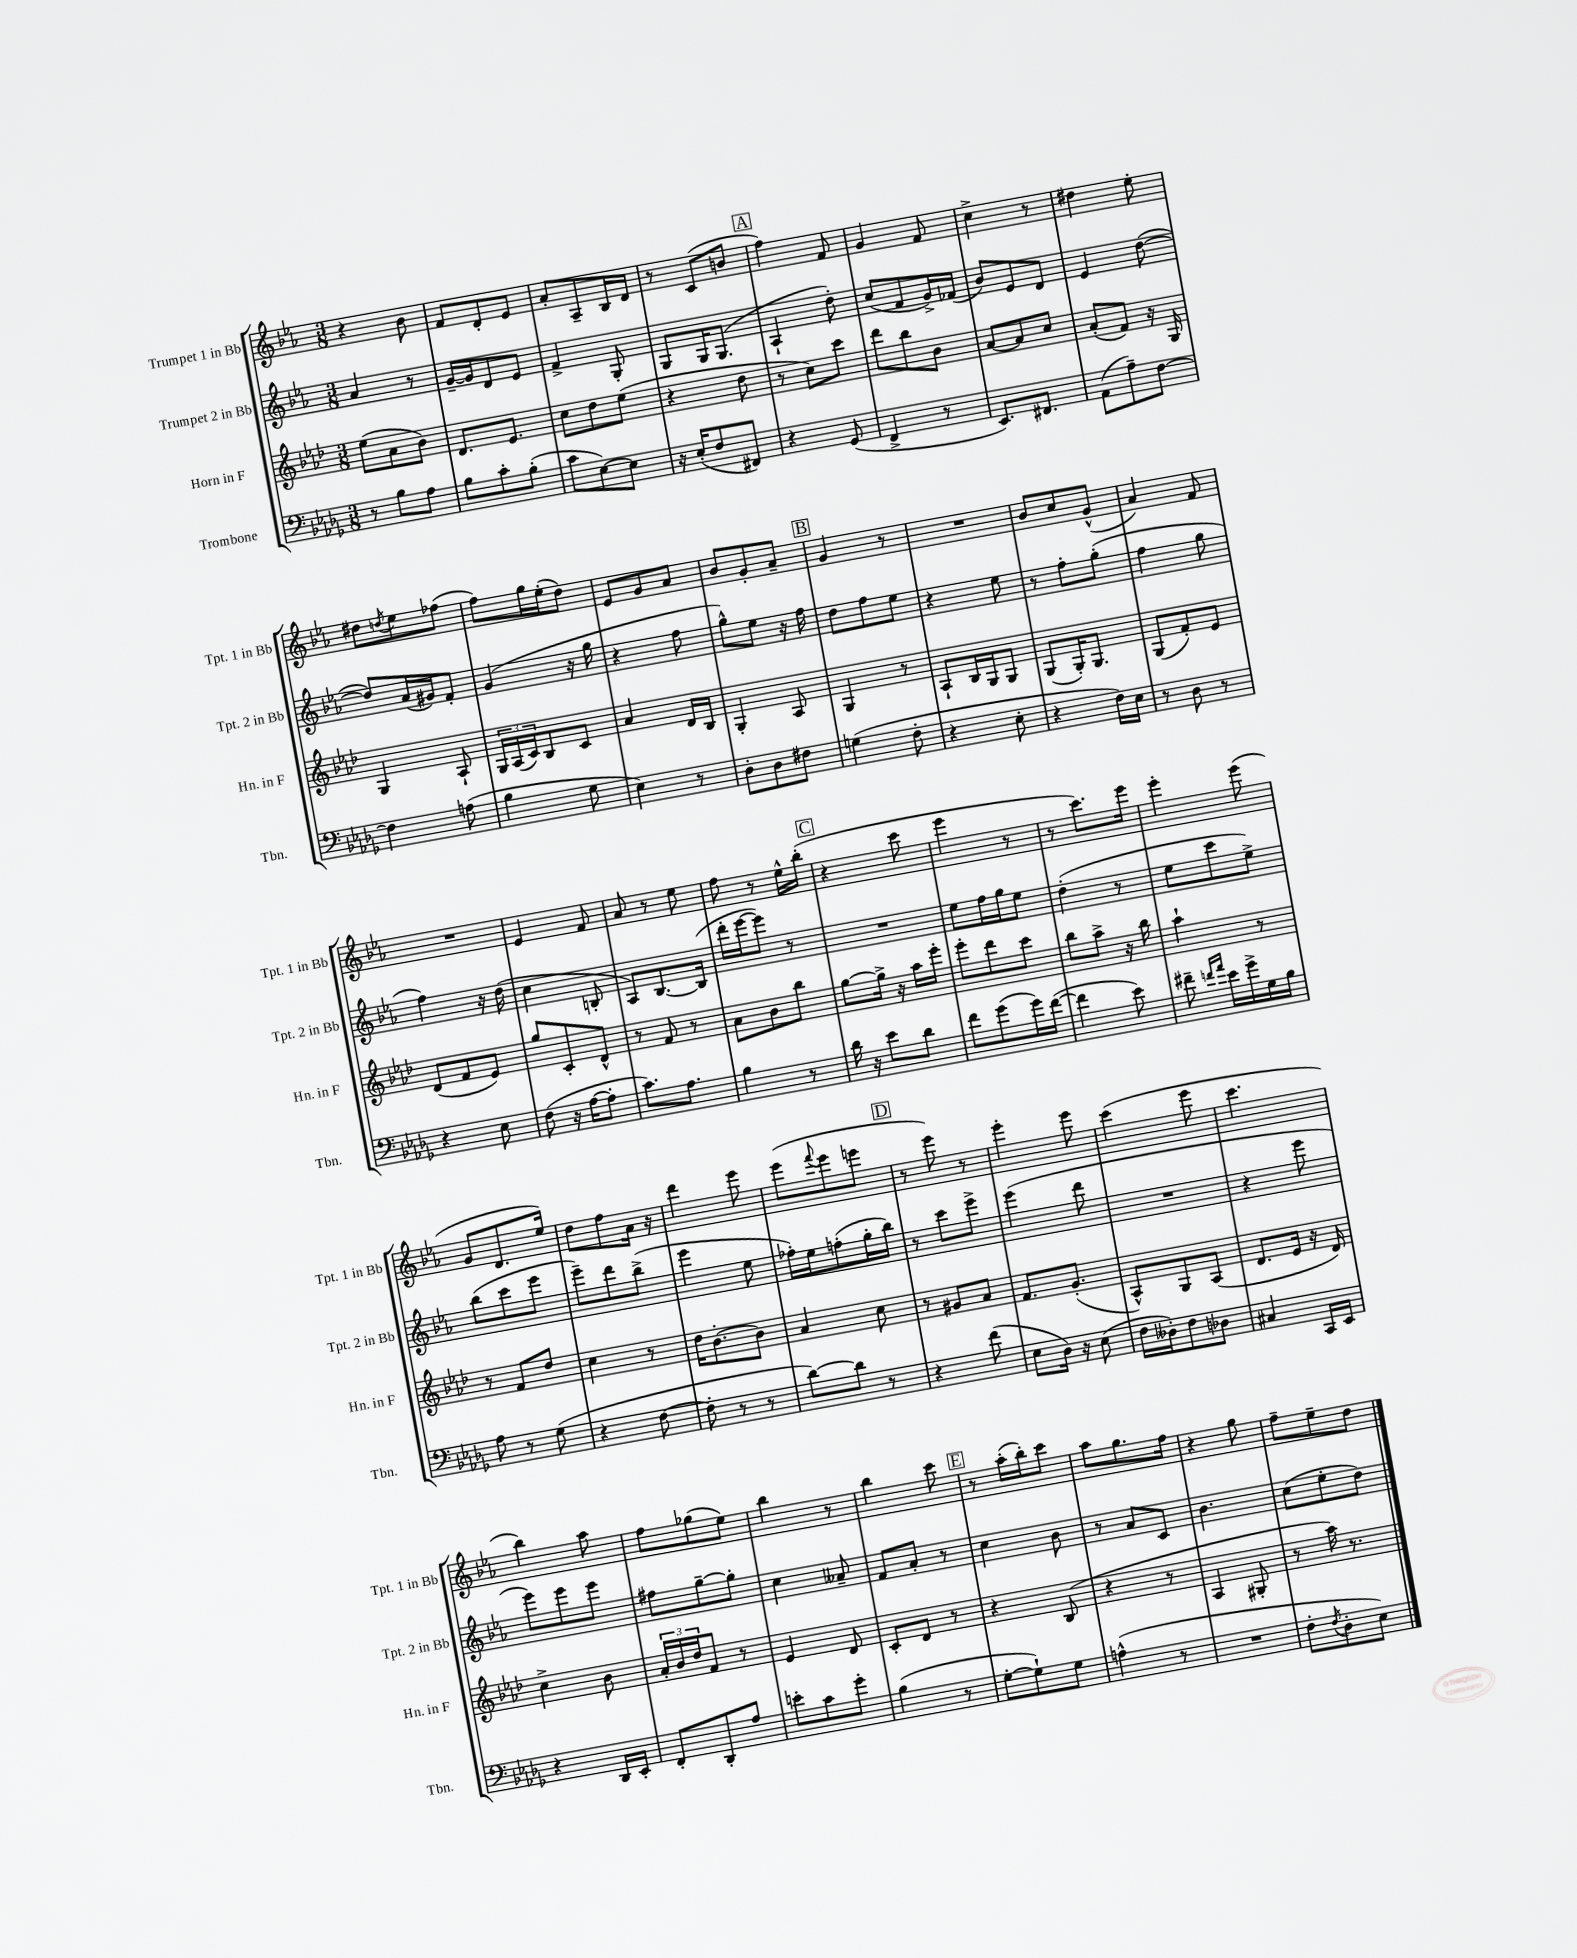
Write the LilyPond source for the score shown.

<<
\new StaffGroup <<
\new Staff = "s0" \with { instrumentName = "Trumpet 1 in Bb" shortInstrumentName = "Tpt. 1 in Bb" } {
    \clef treble \key ees \major \numericTimeSignature \time 3/8
    r4 bes'8 |
    f'8 d'8-. ees'8 |
    aes'8-. aes8-- bes16 d'16 |
    r8 c'8( b'8 |
    \mark \markup { \box "A" } f''4) f'8 |
    g'4 f'8 |
    c''4-> r8 |
    dis''4 ees''8-. |
    dis''8 \acciaccatura { d''8 } ees''8 fes''8( |
    f''8) g''16 ees''16-.( d''8) |
    ees'8 g'8 aes'8 |
    bes'8 g'8-. aes'8-- |
    \mark \markup { \box "B" } g'4 r8 |
    R4. |
    bes'8 c''8 g'8-^( |
    aes'4) f'8 |
    R4. |
    ees'4 f'8 |
    aes'8 r8 ees''8 |
    f''8 r8 ees''16-^ bes''16-.( |
    \mark \markup { \box "C" } r4 c'''8 |
    ees'''4 r8 |
    r8 c'''8.) ees'''16 |
    ees'''4-. ees'''8( |
    g'8 d'8. ees''16) |
    d''8 f''8 aes'16 r16 |
    d'''4 ees'''8 |
    ees'''8( \appoggiatura { f'''8 } ees'''8 e'''8 |
    \mark \markup { \box "D" } r8 ees'''8) r8 |
    ees'''4-. ees'''8 |
    c'''4( ees'''8 |
    c'''4. |
    bes''4) aes''8 |
    f''8 ges''8( ees''8) |
    bes''4 r8 |
    bes''4 c'''8 |
    \mark \markup { \box "E" } r8 aes''16-.( bes''16-.) c'''8 |
    aes''8 g''8. f''16 |
    r4 g''8 |
    f''8-- ees''8-- d''8 \bar "|." |
}
\new Staff = "s1" \with { instrumentName = "Trumpet 2 in Bb" shortInstrumentName = "Tpt. 2 in Bb" } {
    \clef treble \key ees \major \numericTimeSignature \time 3/8
    aes'4 r8 |
    g'16~-- g'16 d'8 ees'8 |
    f'4-> g8-. |
    g8 g16 g8.( |
    \mark \markup { \box "A" } aes4-! d''8-.) |
    c''8( f'8 g'16->) fes'16( |
    bes'8) ees'8 d'8 |
    ees'4 d''8~( |
    d''8) aes'16( gis'16) f'8-. |
    g'4( r16 g''16 |
    r4 f''8 |
    g''8-^) ees''8 r16 f''16 |
    \mark \markup { \box "B" } d''8 f''8 ees''8 |
    r4 ees''8 |
    r8 f''8-. g''8-.( |
    f''4 g''8 |
    f''4) r16 d''16( |
    c''4 b8-. |
    aes8) bes8.~ bes16( |
    d'''16-. ees'''16~ ees'''8) r8 |
    \mark \markup { \box "C" } R4. |
    ees''8 f''16 g''16 ees''8 |
    d''4-.( r8 |
    ees''8 c'''8 ees''8->) |
    bes''8( c'''8 ees'''8 |
    ees'''8--) d'''8 bes''8->( |
    ees'''4 ees''8 |
    fes''16-.) ees''16 f''8-.( g''16-. bes''16) |
    \mark \markup { \box "D" } r8 c'''8 ees'''8-> |
    ees'''4( d'''8 |
    R4. |
    r4 ees'''8 |
    ees'''8) ees'''8 ees'''8 |
    fis''8 g''8~-- g''8-. |
    c''4 aeses'8-- |
    f'8 aes'8-. r8 |
    \mark \markup { \box "E" } c''4 bes'8 |
    r8 aes'8 c'8 |
    bes'4. |
    c''8( ees''8-. d''8) \bar "|." |
}
\new Staff = "s2" \with { instrumentName = "Horn in F" shortInstrumentName = "Hn. in F" } {
    \clef treble \key aes \major \numericTimeSignature \time 3/8
    ees''8( aes'8 bes'8) |
    des'8. ees'8. |
    c''8 des''8 ees''8( |
    r4 des''8 |
    \mark \markup { \box "A" } r8 c''8) c'''8 |
    des'''8 bes''8 bes'8 |
    aes'8~ aes'8 c''8 |
    aes'8-.( f'8) r16 g16 |
    g4 aes8-! |
    \tuplet 3/2 { g16 aes16( c'16) } bes8 c'8 |
    aes'4 des'16 bes16 |
    g4-. aes8 |
    \mark \markup { \box "B" } g4 r8 |
    aes8-! bes16 g16 g8 |
    g8( g16-.) g8. |
    g8( f'8-.) ees'8 |
    des'8( f'8 ees'8) |
    g''8 c'8-. des'8-^ |
    r8 f'8 r8 |
    aes'8 bes'8 bes''8 |
    \mark \markup { \box "C" } g''8~ g''16-> r16 aes''16 ees'''16-. |
    ees'''8-. des'''8 c'''8 |
    bes''8 aes''8-> r16 bes''16 |
    aes''4-! r8 |
    r8 f'8 des''8 |
    c''4 r8 |
    des''16 bes'8.~-. bes'8 |
    aes'4 c''8 |
    \mark \markup { \box "D" } r8 gis'8 aes'8 |
    f'8. g'8.-.( |
    aes8-^) g8 aes8( |
    des'8. ees'16 r16 des'16) |
    c''4-> bes'8 |
    \tuplet 3/2 { aes'16-. bes'16 des''16 } f'8 r8 |
    ees'4 des'8 |
    c'8-. des'8 r8 |
    \mark \markup { \box "E" } r4 bes8( |
    r4 r8 |
    aes4 gis8-. |
    r8 aes''16) r8. \bar "|." |
}
\new Staff = "s3" \with { instrumentName = "Trombone" shortInstrumentName = "Tbn." } {
    \clef bass \key des \major \numericTimeSignature \time 3/8
    r8 bes8 aes8 |
    bes8 c'8-. bes8-.( |
    c'8 ees8~) ees8 |
    r16 ees16-.( f8 fis,8) |
    \mark \markup { \box "A" } r4 ges,8( |
    f,4-> r8 |
    ees,8.) fis,8. |
    aes,8( aes8--) f8~ |
    f4 a8( |
    bes4 ges8 |
    ees4) r8 |
    des8-. des8 fis8 |
    \mark \markup { \box "B" } g4( f8-. |
    r4 ees8-. |
    r4 f16) ees16 |
    r8 des8 r8 |
    r4 ees8 |
    f8( r16 aes16~ aes8-. |
    c'8.) aes8. |
    bes4 r8 |
    \mark \markup { \box "C" } des'16 r16 ees'8 des'8 |
    f'8 ges'8( ges'16) f'16~( |
    f'4 ees'8) |
    fis'8-- \grace { f'16 aes'16 } ees'16 ges'16-> ges16 bes16 |
    aes8 r8 ges8( |
    r4 f8~ |
    f8-. r8 r8 |
    des'8~) des'8 r8 |
    \mark \markup { \box "D" } r4 f'8( |
    ees8 des16) r16 ees8( |
    f16 deses16-.) f8 des8 |
    cis4 c,16 ees,16 |
    r4 des,16 ees,16-. |
    f,8-. des,8-. aes8 |
    e'8-. c'8 ges'8-. |
    bes4( r8 |
    \mark \markup { \box "E" } ges8~-. ges8-!) ges8 |
    a4-^( r8 |
    R4. |
    f8-. \acciaccatura { f8 } des8-. ees8) \bar "|." |
}
>>
>>
\layout { \context { \Score \remove "Bar_number_engraver" } }
